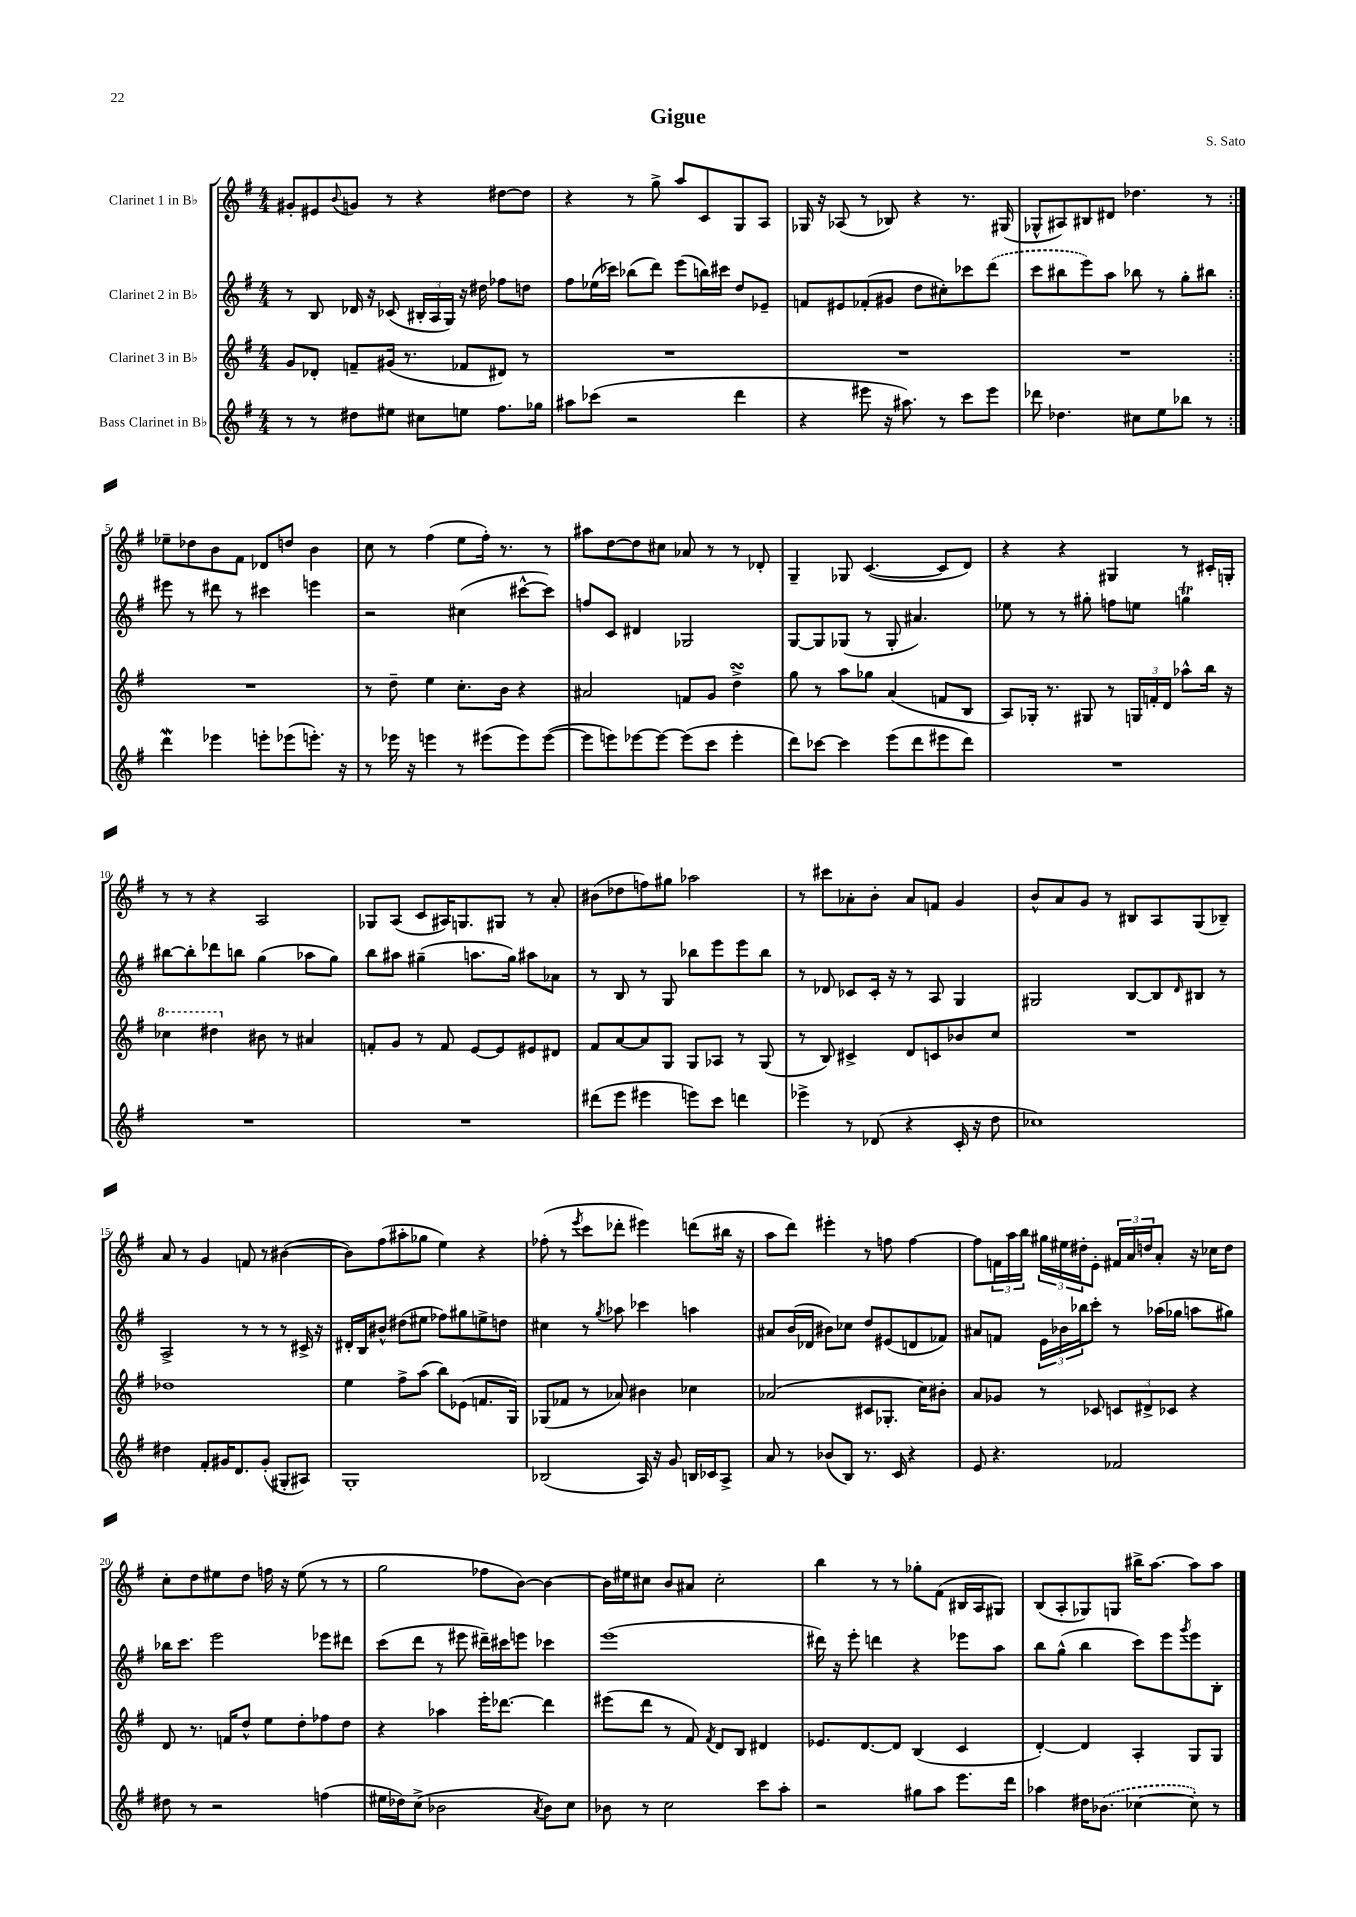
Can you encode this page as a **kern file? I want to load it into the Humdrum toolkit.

**kern	**kern	**kern	**kern
*staff4	*staff3	*staff2	*staff1
*clefG2	*clefG2	*clefG2	*clefG2
*k[f#]	*k[f#]	*k[f#]	*k[f#]
*M4/4	*M4/4	*M4/4	*M4/4
8r	8g/L	8r	8g#'/L
8r	8d-'/J	8B/	8e#/
.	.	.	8qqb/
8dd#\L	8f~/L	16d-/	8g/J
.	.	16r	.
8ee#\J	(16g#/Jk	(8c-/	8r
.	8.r	.	.
8cc#\L	.	24B#'/LL	4r
.	.	24A/	.
.	.	24G/JJ)	.
8ee\J	8f-/L	16r	.
.	.	16dd#\	.
8.ff#\L	8d#/J)	8ff-\L	[8dd#\L
.	8r	8dd\J	8dd#\]J
16gg-\Jk	.	.	.
=	=	=	=
8aa#\L	1r	8ff#\L	4r
(8ccc-\J	.	(16ee-\L	.
.	.	16ccc-\JJ)	.
2r	.	(8bb-\L	8r
.	.	8ddd\J)	8gg^\
.	.	(8eee\L	8aa/L
.	.	16bb\L)	8c/
.	.	16ccc#\JJ	.
4ddd\	.	8dd/L	8G/
.	.	8e-~/J	8A/J
=	=	=	=
4r	1r	8f/L	16G-/
.	.	.	16r
.	.	8e#/	(8A-/
8eee#\	.	(8f-'/	8r
16r	.	8g#/J	8B-/)
8.aa#\)	.	.	.
.	.	8dd\L	4r
8r	.	8cc#'\)	.
8ccc\L	.	8ccc-\	8.r
8eee#\J	.	(8ddd\J	.
.	.	.	(16G#/
=	=	=	=
8ddd-\	1r	8ccc\L	8G-^^/L
4.dd-\	.	8bb#\	8A#/)
.	.	8eee\)	8B#/
.	.	8aa\J	8d#/J
8cc#\L	.	8bb-\	4.dd-\
8ee\	.	8r	.
8bb-\J	.	8gg'\L	.
8r	.	8bb#\J	8r
=:|!	=:|!	=:|!	=:|!
4ddd\	1r	8eee#\	8ee-~\L
.	.	8r	8dd-\
4eee-\	.	8ddd#\	8b\
.	.	8r	8f#\J
8eee'\L	.	4ccc#\	8d-/L
(8eee-\	.	.	8dd/J
8.eee'\J)	.	4eee\	4b\
16r	.	.	.
=	=	=	=
8r	8r	2r	8cc\
16eee-\	8dd~\	.	8r
16r	.	.	.
4eee\	4ee\	.	(4ff#\
8r	8.cc'\L	(4cc#\	8ee\L
(8eee#\L	.	.	16ff#'\Jk)
.	16b\Jk	.	8.r
8eee#\)	4r	[8ccc#^^\L	.
([8eee#\J	.	8ccc#\]J)	8r
=	=	=	=
8eee#\]L	2a#/	8ff/L	8aa#\L
8eee\)	.	8c/J	[8dd\
[8eee-\	.	4d#/	8dd\]
8eee-\_J	.	.	8cc#\J
(8eee-\]L	8f/L	2G-/	8a-/
8ccc\J	8g/J	.	8r
4eee-'\	4dd^\	.	8r
.	.	.	8d-'/
=	=	=	=
8ddd\L)	8gg\	[8G/L	4G~/
[8ccc-\J	8r	8G/]	.
4ccc-\]	8aa\L	(8G-/J	8G-/
.	8gg-\J	8r	([4.c/
(8eee\L	(4a/	8G-'/	.
8ddd\	.	4.a#/)	.
8eee#\	8f/L	.	8c/]L
8ddd\J)	8B/J	.	8d/J)
=	=	=	=
1r	8A/L)	8ee-\	4r
.	16G-'/Jk	8r	.
.	8.r	.	.
.	.	8r	4r
.	8G#/	8gg#'\	.
.	8r	8ff\L	4G#/
.	24G/LL	8ee\J	.
.	24f'/	.	.
.	24d/JJ	.	.
.	8aa-^^\L	4gg\	8r
.	16bb\Jk	.	16c#'/LL
.	16r	.	16G'/JJ
=	=	=	=
1r	4ccc-\	[8bb#\L	8r
.	.	8bb#'\]	8r
.	4ddd#\	8ddd-\	4r
.	.	8bb\J	.
.	8b#\	(4gg\	2A/
.	8r	.	.
.	4a#/	8aa-\L	.
.	.	8gg\J)	.
=	=	=	=
1r	8f'/L	8bb\L	8G-/L
.	8g/J	8aa#\J	(8A/J
.	8r	(4gg#~\	8c/L
.	8f/	.	16A#/K)
.	.	.	8.G/
.	[8e/L	8.aa\L	.
.	8e/]	.	8G#/J
.	.	16gg#\Jk)	.
.	8e#/	8aa#\L	8r
.	8d#/J	8a-\J	8a'/
=	=	=	=
(8ddd#\L	8f#/L	8r	(8b#\L
8eee\J	[8a/	8B/	8dd-\
4eee#\	8a/]	8r	8ff\)
.	8G/J	8G/	8gg#\J
8eee\L)	8G/L	8bb-\L	2aa-\
8ccc\J	8A-/J	8eee\	.
4ddd\	8r	8eee\	.
.	(8G/	8bb-\J	.
=	=	=	=
4eee-^\	8r	8r	8r
.	8B/)	8d-/	8ccc#\L
8r	4c#^/	8c-/L	8a-'\
(8d-/	.	16c-'/Jk	8b'\J
.	.	16r	.
4r	8d/L	8r	8a-/L
.	8c/	8A/	8f/J
16c'/	8b-/	4G/	4g/
16r	.	.	.
8dd\	8cc/J	.	.
=	=	=	=
1cc-)	1r	2G#/	8b^^/L
.	.	.	8a/
.	.	.	8g/J
.	.	.	8r
.	.	[8B/L	8B#/L
.	.	8B/]	8A/
.	.	16qqd/	.
.	.	8B#/J	(8G/
.	.	8r	8B-~/J)
=	=	=	=
4dd#\	1dd-	2A^/	8a/
.	.	.	8r
8f#'/L	.	.	4g/
16g#/K	.	.	.
8.d/	.	.	.
.	.	8r	8f/
(8g#'/J	.	8r	8r
8G#'/L	.	8r	([4b#\
8A#/J)	.	16c#^/	.
.	.	16r	.
=	=	=	=
1G'	4ee\	16d#'/LL	8b#\]L)
.	.	16B/J	.
.	.	8b#^^/J	(8ff#\
.	8ff#^\L	(8dd#\L	8aa#'\
.	(8aa\J	8ee#\J	8gg-\J
.	8bb\L)	8ff-\L)	4ee\)
.	(8e-\J	8gg#\	.
.	8.f/L	8ee^\	4r
.	.	8dd\J	.
.	16G/Jk)	.	.
=	=	=	=
(2B-/	(8G-/L	4cc#\	(8ff-'\
.	8f-/J	.	8r
.	.	.	8qeee/
.	8r	8r	8ccc\L
.	.	8qgg/	.
.	8a-/)	8aa-\	8ddd-'\J
16A/)	4b#\	4ccc-\	4eee#\)
16r	.	.	.
8g/	.	.	.
16B/LL	4cc-\	4aa\	(8ddd\L
16c-/J	.	.	.
8A^/J	.	.	16bb#\Jk
.	.	.	16r
=	=	=	=
8a/	(2a-/	8a#/L	8aa\L
8r	.	(16b/L	8ddd\J)
.	.	16d-/JJ	.
(8b-/L	.	8b#\L)	4eee#'\
8B/J)	.	8cc-\J	.
8.r	8c#/L	8dd/L	8r
.	8.G-'/J	(8e#/	8ff\
16c/	.	.	.
4r	.	8d/	[4ff\
.	16cc\LK)	.	.
.	8b#'\J	8f-/J)	.
=	=	=	=
8e/	8a/L	8a#/L	8ff\]L
4.r	8g-/J	8f/J	24f\L
.	.	.	24aa\
.	.	.	24bb\JJ
.	8r	24e\LL	24gg#\LL
.	.	24b-\	24ee#\
.	.	24bb-\J	24dd#'\J
.	8c-/	8ccc'\J	8e'\J
2f-/	12c/L	8r	24f#/LL
.	.	.	24a/
.	12d#^/	.	24dd/J
.	.	(16aa-\LL	8a'/J
.	12c-/J	.	.
.	.	16gg-\JJ	.
.	4r	8aa\L	16r
.	.	.	16cc-\LK
.	.	8gg#\J)	8dd\J
=	=	=	=
8dd#\	8d/	16bb-\LK	8cc'\L
.	.	8.ccc\J	.
8r	8.r	.	8dd\
2r	.	2eee\	8ee#\
.	16f/LK	.	.
.	8dd^^/J	.	8dd\J
.	8ee\L	.	16ff\
.	.	.	16r
.	8dd'\	.	(8ee#\
(4ff\	8ff-\	8eee-\L	8r
.	8dd\J	8ddd#\J	8r
=	=	=	=
16ee#\LL	4r	(8ccc\L	2gg\
16dd-\J)	.	.	.
(8cc^\J	.	8ddd\J	.
2b-\	4aa-\	8r	.
.	.	8eee#\	.
.	16eee'\LK	16ddd#~\LL)	8ff-\L
.	[8.ddd-\J	16ccc#\J	.
.	.	8eee\J	[8b\J)
8qa/	.	.	.
8b-\L)	4ddd-\]	4ccc-\	4b\_
8cc\J	.	.	.
=	=	=	=
8b-\	(8eee#\L	(1eee	16b\]LL
.	.	.	16ee#\J
8r	8ddd\J	.	8cc#\J
2cc\	8r	.	8b/L
.	8f#/)	.	8a#/J
.	8qf#/	.	.
.	8d/L	.	2cc#'\
.	8B/J	.	.
8ccc\L	4d#/	.	.
8aa'\J	.	.	.
=	=	=	=
2r	8.e-/L	16ddd#\)	4bb\
.	.	16r	.
.	.	8eee'\	.
.	[8.d/	.	.
.	.	4ddd\	8r
.	8d/]J	.	8r
8gg#\L	(4B/	4r	8gg-'\L
8aa\J	.	.	(8f#\J
8.eee\L	4c/	8eee-\L	16B#/LL
.	.	.	16A/J
.	.	8aa\J	8G#/J)
16ddd\Jk	.	.	.
=	=	=	=
4aa-\	[4d'/)	8bb\L	(8B/L
.	.	(8gg^^\J	8A'/
16dd#\LK	4d/]	4bb\	8G-/)
(8.b-\J	.	.	.
.	.	.	8G/J
[4cc-\	4A'/	8ccc\L)	16bb#^\LK
.	.	.	[8.aa\J
.	.	8eee\	.
.	.	8qggg/	.
8cc-'\])	8G/L	8eee\	8aa\]L
8r	8G/J	8B'\J	8aa\J
==	==	==	==
*-	*-	*-	*-
